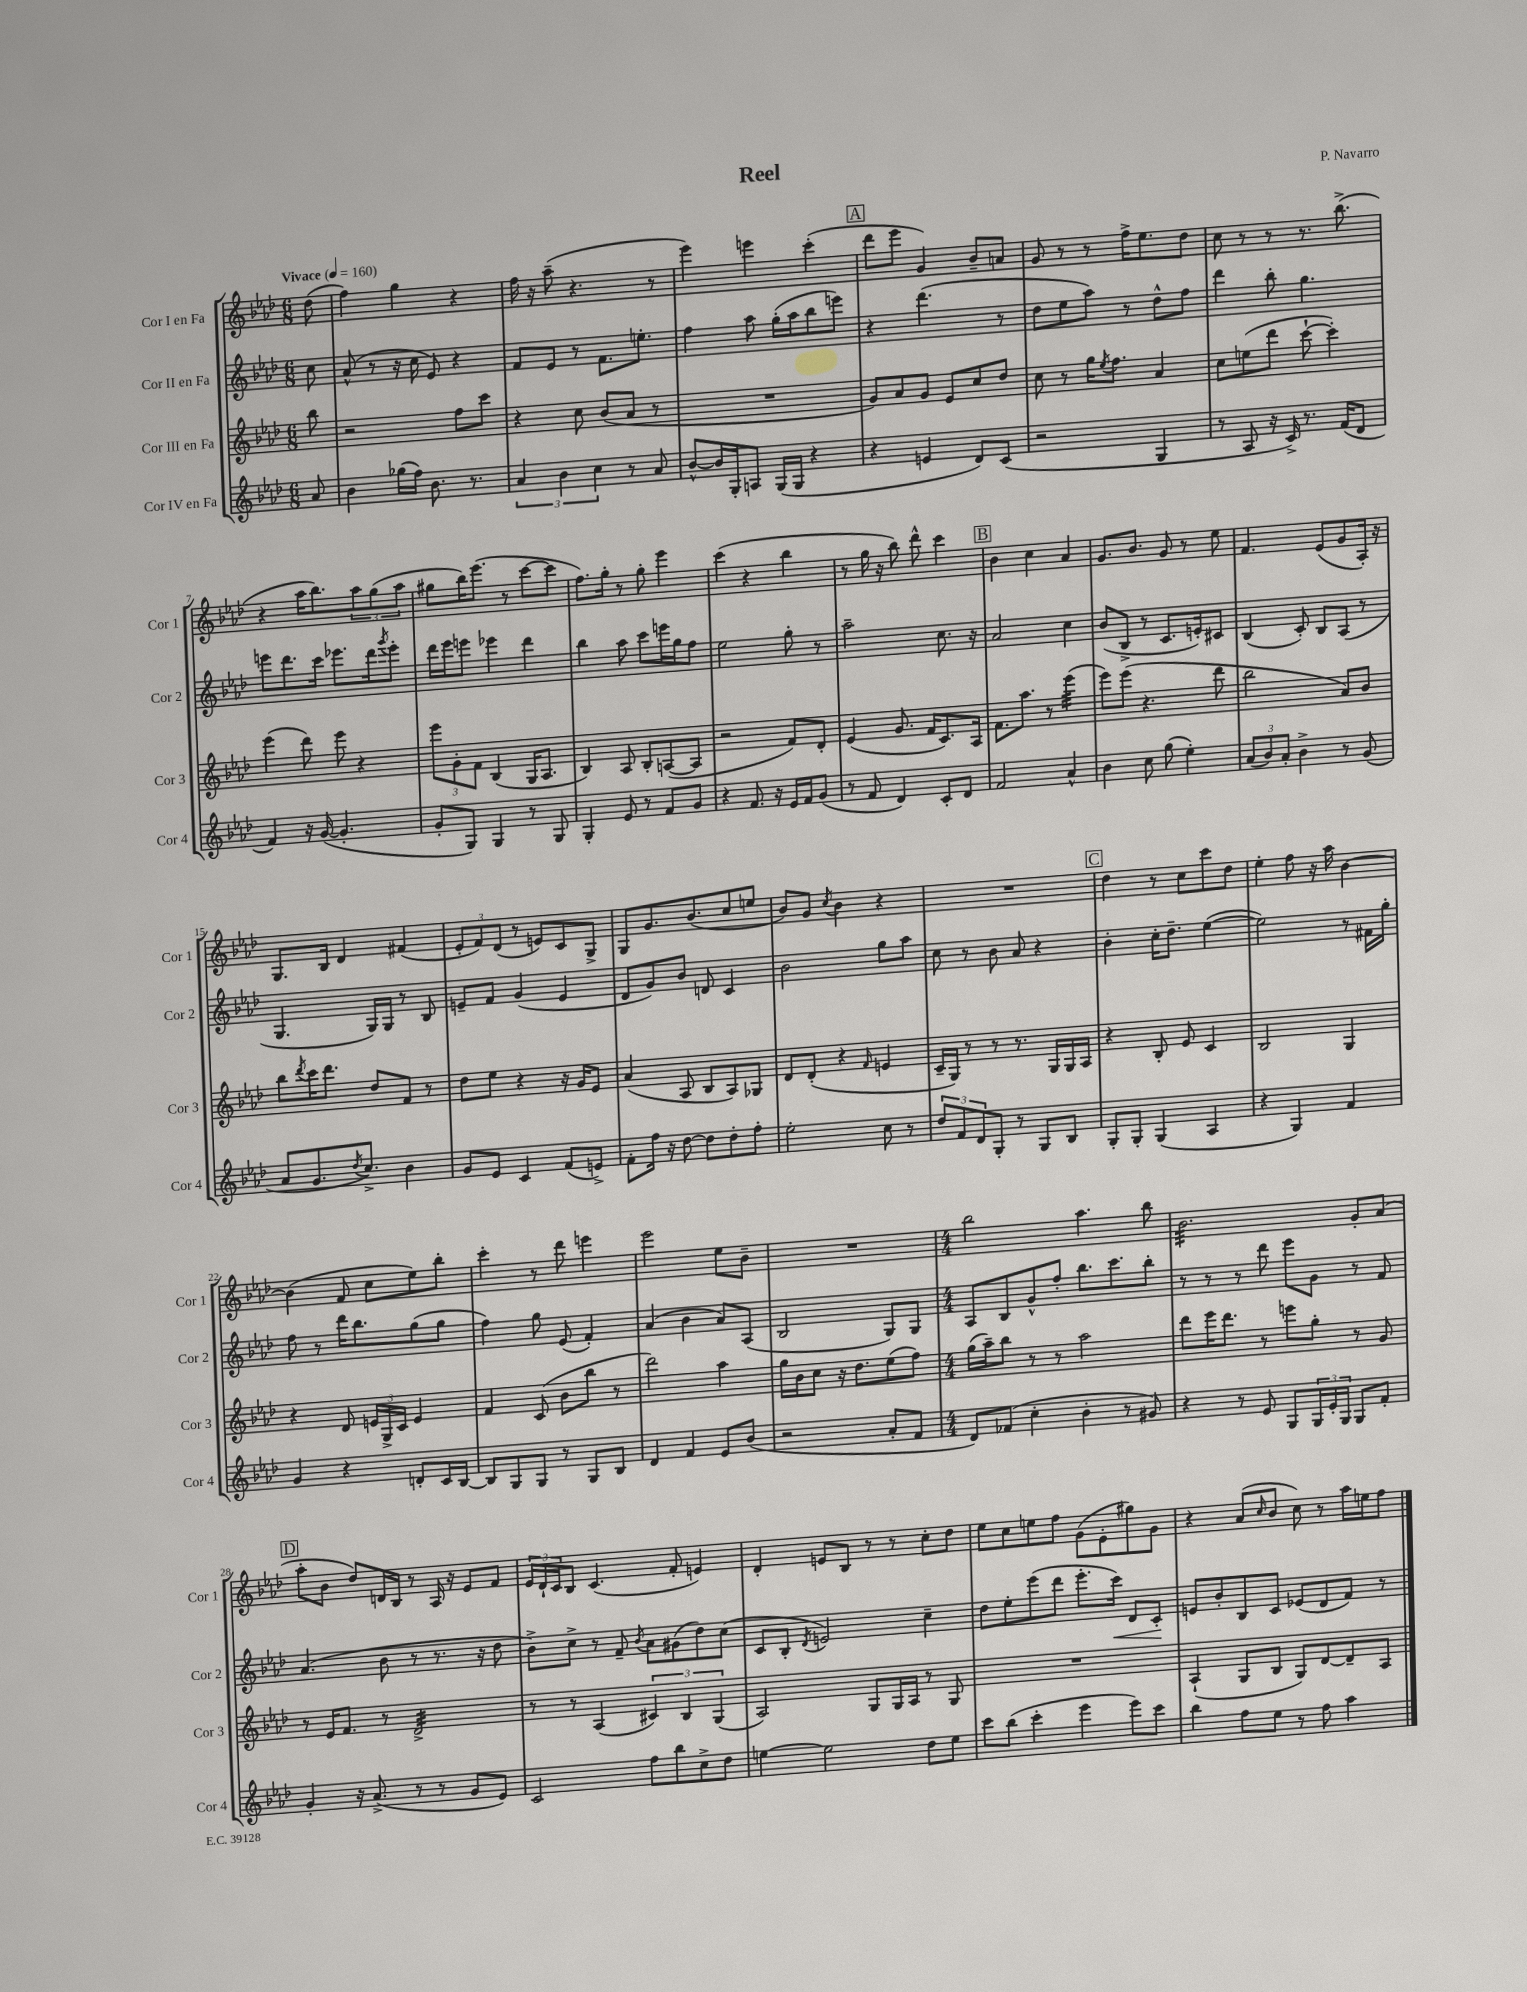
\header { title = "Reel" composer = "P. Navarro" }
<<
\new StaffGroup <<
\new Staff = "s0" \with { instrumentName = "Cor I en Fa" shortInstrumentName = "Cor 1" } {
    \clef treble \key aes \major \numericTimeSignature \time 6/8 \partial 8 \tempo "Vivace" 4 = 160
    des''8( |
    f''4) g''4 r4 |
    f''16 r16 aes''8--( r4. r8 |
    ees'''4) e'''4 c'''4-.( |
    \mark \markup { \box "A" } des'''8 ees'''8 g'4) bes'8-- a'8 |
    g'8 r8 r8 f''16-> ees''8. des''8 |
    c''8 r8 r8 r8. bes''8.->( |
    r4 aes''16 bes''8.) \tuplet 3/2 { aes''8 g''8( aes''8 } |
    gis''8 bes''16) ees'''8.( r8 c'''8~ c'''8 |
    f''8.) g''16-. r8 g''8-. ees'''4 |
    c'''4( r4 bes''4 |
    r8 g''16 r16 bes''8) des'''8-^ c'''4 |
    \mark \markup { \box "B" } bes'4 c''4 aes'4 |
    g'8. bes'8. g'8 r8 ees''8 |
    f'4. ees'8( g'8 aes16-.) r16 |
    g8. bes16 des'4 fis'4( |
    \tuplet 3/2 { ees'8-. f'8) des'8( } r8 e'8) c'8 g8-> |
    g8 g'8. bes'8.( c''8 e''8 |
    bes'8) g'8 \acciaccatura { c''8 } bes'4 r4 |
    R2. |
    \mark \markup { \box "C" } des''4 r8 c''8 c'''8 des''8 |
    ees''4-. f''8 r16 aes''16 bes'4~ |
    bes'4( f'8 c''8 ees''8) bes''8-. |
    c'''4-. r8 des'''8 e'''4 |
    ees'''2 ees''8 bes'8-- |
    R2. |
    \numericTimeSignature \time 4/4 bes''2 aes''4. bes''8 |
    bes'2.:32 g'8-. aes'8( |
    \mark \markup { \box "D" } aes''8-. bes'8 des''8) d'16 bes16 r8 aes16 r16 ees'8 f'8 |
    \tuplet 3/2 { ees'16 des'16-! c'16 } bes8 c'4.( f'8-. e'4) |
    des'4-. e'8 bes8 r8 r8 c''8-. des''8 |
    ees''8 c''8 e''8 f''8 g'8( ees'8-. gis''8) g'8 |
    r4 aes'8( \grace { c''16 } bes'8 c''8) r8 aes''16 e''16 f''8 \bar "|." |
}
\new Staff = "s1" \with { instrumentName = "Cor II en Fa" shortInstrumentName = "Cor 2" } {
    \clef treble \key aes \major \numericTimeSignature \time 6/8 \partial 8
    c''8 |
    aes'8-^( r8 r16 c''16 ees'8) r4 |
    f'8 ees'8 r8 f'8. e''8.-. |
    f''4 aes''8 g''16-.( aes''16 bes''8 e'''8) |
    \mark \markup { \box "A" } r4 des'''4.( r8 |
    des''8 ees''8 aes''8) r8 des''8-^ f''8 |
    des'''4 bes''8-. g''4. |
    e'''8 des'''8. c'''16 ees'''8. des'''16 \acciaccatura { g'''8 } ees'''8-. |
    des'''16 ees'''16 e'''8 ees'''4 des'''4 |
    bes''4 aes''8 c'''8 e'''16 g''16 f''8 |
    ees''2 g''8-. r8 |
    aes''2-- c''8. r16 |
    \mark \markup { \box "B" } aes'2 c''4 |
    bes'8( bes8-> r8 c'8. e'16-.) cis'8 |
    bes4( c'8-.) bes8 aes8( r8 |
    g4. g16) g16 r8 bes8 |
    e'8-- f'8 g'4( e'4 |
    des'8 g'8) bes'8 d'8 c'4 |
    bes'2 g''8 aes''8 |
    c''8 r8 bes'8 aes'8 r4 |
    \mark \markup { \box "C" } bes'4-. c''16-. des''8.-- ees''4~( |
    ees''2) r8 fis'16 g''16-. |
    f''8 r8 des'''16 bes''8. g''8( g''8 |
    f''4) g''8 ees'8( f'4-.) |
    aes'4( bes'4 aes'8) aes8( |
    bes2 g8) g8 |
    \numericTimeSignature \time 4/4 aes8 bes8 g'8-^ f''8-. bes''8. c'''8. bes''8-. |
    r8 r8 r8 des'''8 ees'''8 g'8 r8 f'8 |
    \mark \markup { \box "D" } aes'4.( bes'8 r8 r8. r16 des''8 |
    bes'8->) c''8-> r8 f'8-- \acciaccatura { bes'8 } aes'8 gis'8( des''8) c''8( |
    c'8 bes8-. \acciaccatura { des'8 } e'2) c''4-- |
    des''8 ees''8-. ees'''8( des'''8 ees'''8.-. c'''16\<) des'8 c'8-.\! |
    e'8 bes'8-. bes8 c'8 ees'8( des'8 f'8) r8 \bar "|." |
}
\new Staff = "s2" \with { instrumentName = "Cor III en Fa" shortInstrumentName = "Cor 3" } {
    \clef treble \key aes \major \numericTimeSignature \time 6/8 \partial 8
    bes''8 |
    r2 f''8 c'''8 |
    r4 c''8 bes'8( aes'8 r8 |
    R2. |
    \mark \markup { \box "A" } g'8) aes'8 g'8 ees'8 c''8 des''8 |
    c''8 r8 g''16 \acciaccatura { ees''8 } f''8. aes'4 |
    c''8 e''8( des'''8 c'''8~-! c'''4-.) |
    ees'''4( des'''8) ees'''8 r4 |
    \tuplet 3/2 { ees'''8 g'8-. f'8 } bes4( g16 aes8. |
    bes4) aes8 bes8-. a8~( a8 |
    r2 f'8) des'8-. |
    ees'4( g'8. f'16 c'8.) aes16 |
    \mark \markup { \box "B" } f'8. aes''8. r8 ees'''4:32( |
    ees'''8) ees'''8( r4. des'''8 |
    bes''2 aes'8) bes'8 |
    bes''8 \acciaccatura { des'''8 } c'''16 des'''8. des''8 f'8 r8 |
    des''8 ees''8 r4 r16 g'16 ees'8 |
    aes'4( aes8 bes8 aes8) ges8 |
    des'8 des'8-.( r4 \grace { f'16 } e'4 |
    c'16-- g16) r8 r8 r8. g16 g16 aes16 |
    \mark \markup { \box "C" } r4 bes8-. ees'8 c'4 |
    bes2 g4 |
    r4 des'8 \tuplet 3/2 { e'16 g16-> c'16 } e'4 |
    f'4 c'8( bes'8 bes''8 r8 |
    des'''2) aes''4 |
    g''16 bes'16 c''8 r16 des''8. ees''8( f''8) |
    \numericTimeSignature \time 4/4 g''16( aes''16--) bes''8 r8 r8 aes''2 |
    des'''8 ees'''16 des'''8. r8 e'''8 g''8-. r8 g'8 |
    \mark \markup { \box "D" } r8 ees'16 f'8. r8 des'2:32-> |
    r8 r8 aes4( \tuplet 3/2 { cis'4) bes4 g4( } |
    aes2) g8 g16 aes16 r8 g8 |
    R1 |
    aes4-!( g8 bes8 g8) des'8~ des'8-- aes8 \bar "|." |
}
\new Staff = "s3" \with { instrumentName = "Cor IV en Fa" shortInstrumentName = "Cor 4" } {
    \clef treble \key aes \major \numericTimeSignature \time 6/8 \partial 8
    aes'8 |
    bes'4 ges''16( f''16) bes'8. r8. |
    \tuplet 3/2 { aes'4 bes'4 c''4 } r8 aes'8 |
    bes'8~-^ bes'16 g16-. a8 g16( g16 r4 |
    \mark \markup { \box "A" } r4 e'4 des'8) c'8( |
    r2 g4 |
    r8 aes8 r16 c'16->) r8. f'16( des'8 |
    f'4) r16 g'16~( g'4.-. |
    g'8-. g8) g4 r8 g8 |
    g4-. ees'8 r8 f'8 g'8 |
    r4 f'8. r16 ees'16 f'16 g'8( |
    r8 f'8 des'4) c'8-. des'8 |
    \mark \markup { \box "B" } f'2 aes'4-^ |
    bes'4 c''8 g''8( ees''4-.) |
    \tuplet 3/2 { aes'8( bes'8) aes'8-. } bes'4-> r8 g'8( |
    aes'8 g'8. \acciaccatura { des''8 } c''8.->) bes'4 |
    g'8 ees'8 c'4 f'8( e'8->) |
    f'8-. f''16 r16 des''8~ des''8 des''8-. f''8-. |
    ees''2-. c''8 r8 |
    \tuplet 3/2 { des''8 f'8 des'8 } g8-. r8 g8 bes8 |
    \mark \markup { \box "C" } g8-. g8-. g4( aes4 |
    r4 g4) f'4 |
    g'4 r4 d'8-. c'16 bes16~ |
    bes8 g8 g8 r8 g8 bes8 |
    des'4 f'4 ees'8 bes'8( |
    r2 aes'8-. f'8 |
    \numericTimeSignature \time 4/4 des'8) fes'8( c''4-. bes'4-. r8 gis'8) |
    r4 r8 ees'8 g8 \tuplet 3/2 { g16 ees'16-. g16 } g8 f'8-. |
    \mark \markup { \box "D" } g'4-. r16 aes'8.->( r8 r8 g'8 ees'8) |
    c'2 f''8 bes''8 c''8-> des''8 |
    e''4~ e''2 des''8 e''8 |
    c'''8 bes''8( c'''4-. ees'''4 ees'''8) c'''8 |
    bes''4 f''8 ees''8 r8 f''8 aes''4 \bar "|." |
}
>>
>>
